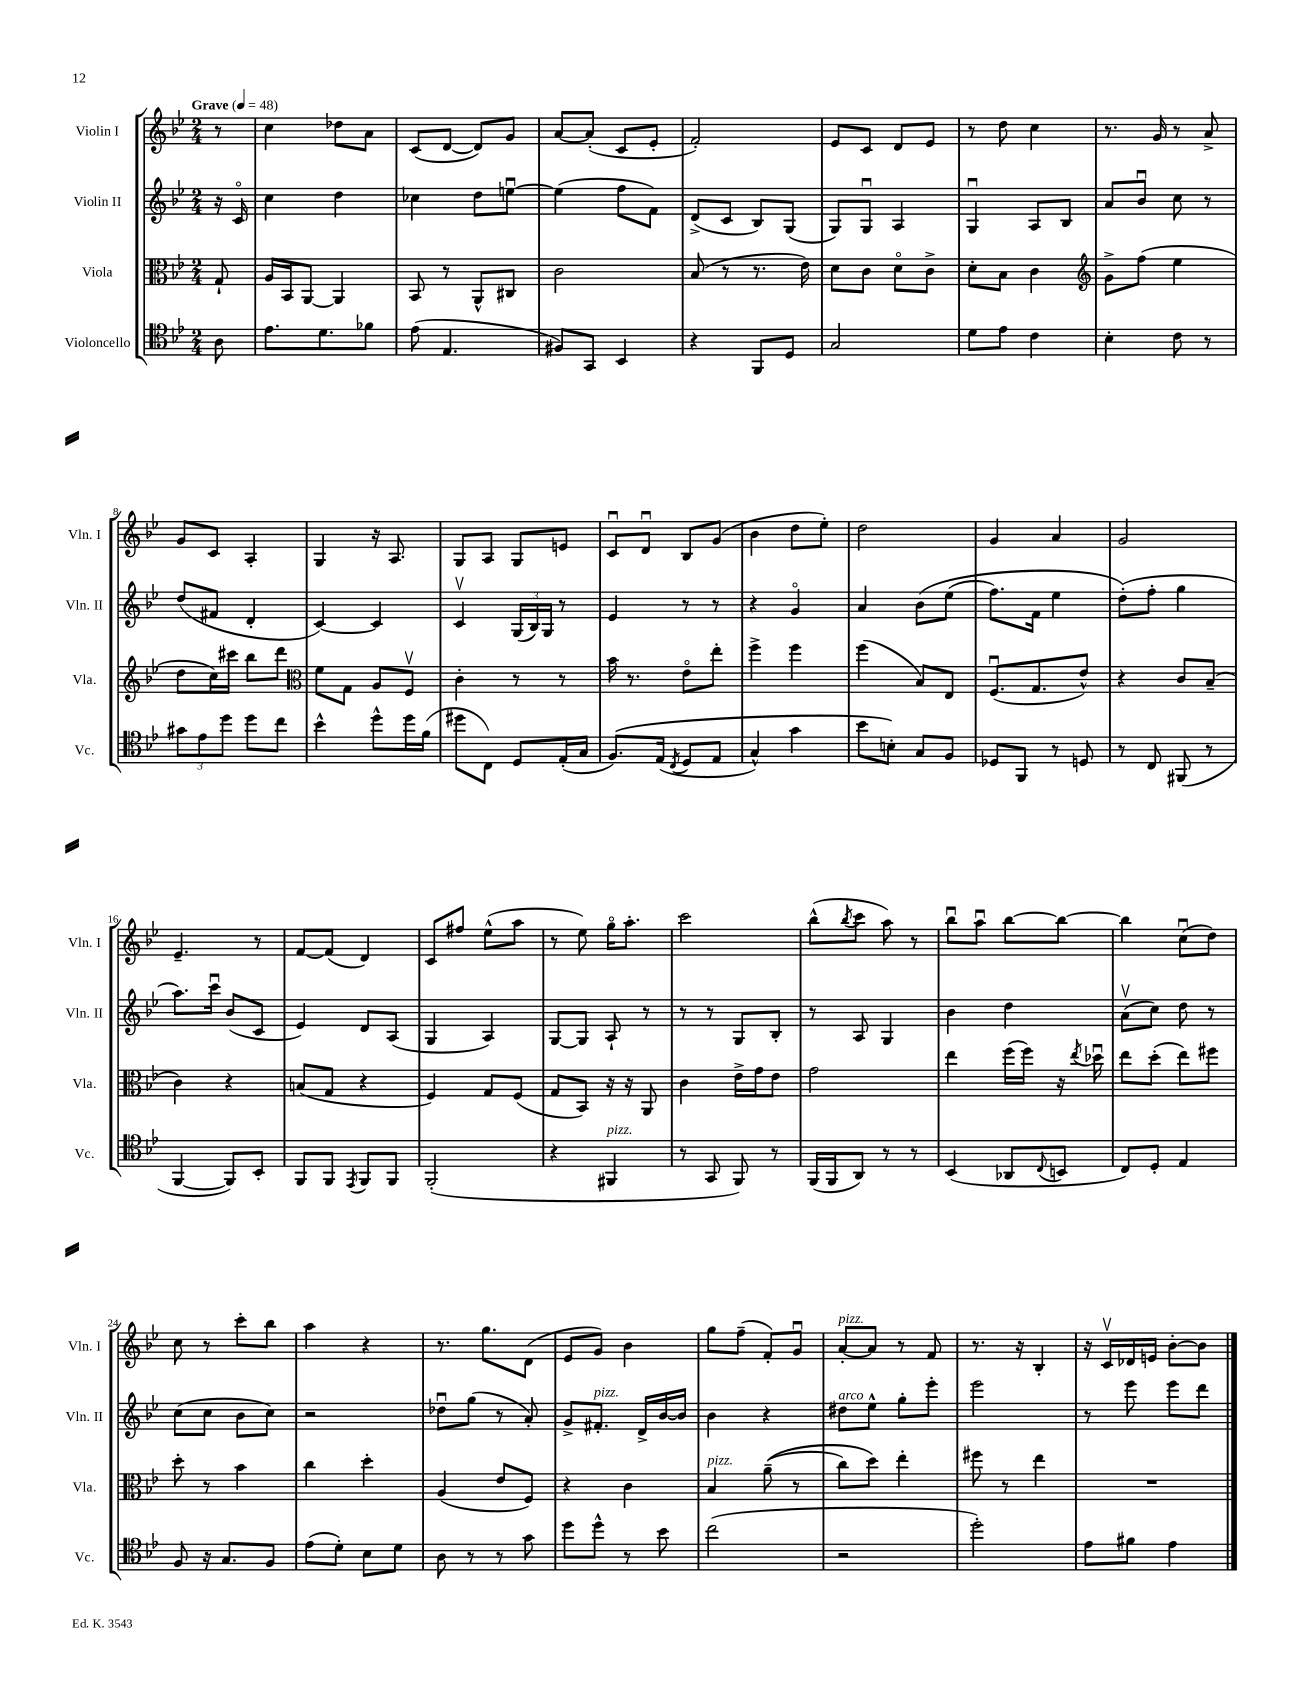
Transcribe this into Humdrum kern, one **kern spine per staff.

**kern	**kern	**kern	**kern
*part4	*part3	*part2	*part1
*staff4	*staff3	*staff2	*staff1
*I"Violoncello	*I"Viola	*I"Violin II	*I"Violin I
*I'Vc.	*I'Vla.	*I'Vln. II	*I'Vln. I
*clefC4	*clefC3	*clefG2	*clefG2
*k[b-e-]	*k[b-e-]	*k[b-e-]	*k[b-e-]
*M2/4	*M2/4	*M2/4	*M2/4
*MM48	*MM48	*MM48	*MM48
=	=	=	=
!	!	!	!LO:TX:a:B:t=Grave
8A\	8G`/	16r	8r
.	.	16c/	.
=1	=1	=1	=1
8.e-\L	16A/LL	4cc\	4cc\
.	16BB-/J	.	.
.	[8AA/J	.	.
8.d\	.	.	.
.	4AA/]	4dd\	8dd-X\L
8f-X\J	.	.	8a\J
=2	=2	=2	=2
(8e-\	8BB-/	4cc-X\	(8c/L
4.E-/	8r	.	[8d/J
.	8AA^^/L	8dd\L	8d/L])
.	8C#X/J	[8eenu\J	8g/J
=3	=3	=3	=3
8F#X/L)	2c\	(4ee\]	[8a/L
8GG/J	.	.	(8a'/J]
4BB-/	.	8ff\L	8c/L
.	.	8f\J)	8e-'/J
=4	=4	=4	=4
4r	(8B-/	(8d^/L	2f'/)
.	8r	8c/J	.
8FF/L	8.r	8B-/L)	.
8D/J	.	(8G/J	.
.	16e-\)	.	.
=5	=5	=5	=5
2G/	8d\L	8G/L)	8e-/L
.	8c\J	8Gu/J	8c/J
.	8d\L	4A/	8d/L
.	8c^\J	.	8e-/J
=6	=6	=6	=6
8d\L	8d'\L	4Gu/	8r
8e-\J	8B-\J	.	8dd\
4c\	4c\	8A/L	4cc\
.	.	8B-/J	.
=7	=7	=7	=7
*	*clefG2	*	*
4B-'\	8g^\L	8a/L	8.r
.	(8ff\J	8b-u/J	.
.	.	.	16g/
8c\	4ee-\	8cc\	8r
8r	.	8r	8a^/
!!LO:LB:g=z
=8	=8	=8	=8
12g#X\L	8dd\L	(8dd/L	8g/L
12e-\	.	.	.
.	16cc\L)	8f#X/J	8c/J
12dd\J	.	.	.
.	16ccc#X\JJ	.	.
8dd\L	8bb-\L	4d'/	4A'/
8cc\J	8ddd\J	.	.
=9	=9	=9	=9
*	*clefC3	*	*
4b-^^\	8f\L	[4c/)	4G/
.	8G\J	.	.
8dd^^\L	8A/L	4c/]	16r
.	.	.	8.A/
16dd\L	8Fv/J	.	.
(16f\JJ	.	.	.
=10	=10	=10	=10
8dd#X\L	4c'\	4cv/	8G/L
8C\J)	.	.	8A/J
8D/L	8r	(24G/LL	8G/L
.	.	24B-/)	.
.	.	24G/JJ	.
(16E-'/L	8r	8r	8en/J
16G/JJ	.	.	.
=11	=11	=11	=11
(8.F/L)	16b-\	4e-/	8cu/L
.	8.r	.	.
.	.	.	8du/J
(16E-/Jk	.	.	.
8qC/	.	.	.
8D/L	8e-\L	8r	8B-/L
8E-/J	8ee-'\J	8r	(8g/J
=12	=12	=12	=12
4G^^/)	4ff^\	4r	4b-\
4g\	4ff\	4g/	8dd\L
.	.	.	8ee-'\J)
=13	=13	=13	=13
8b-\L	(4ff\	4a/	2dd\
8Bn'\J)	.	.	.
8G/L	8B-/L)	(8b-\L	.
8F/J	8E-/J	(8ee-\J	.
=14	=14	=14	=14
8D-X/L	(8.Fu/L	8.ff\L)	4g/
8FF/J	.	.	.
.	8.G/	16f\Jk	.
8r	.	4ee-\	4a/
8Dn/	8e-^^/J)	.	.
=15	=15	=15	=15
8r	4r	(8dd'\L)	2g/
8C/	.	8ff'\J	.
(8FF#X/	8c/L	4gg\	.
8r	(8B-~/J	.	.
!!LO:LB:g=z
=16	=16	=16	=16
[4FF/	4c\)	8.aa\L)	4.e-~/
.	.	16cccu\Jk	.
8FF/L])	4r	(8b-/L	.
8BB-'/J	.	8c/J	8r
=17	=17	=17	=17
8FF/L	(8Bn/L	4e-/)	[8f/L
8FF/J	8G/J	.	(8f/J]
8qEE-/	.	.	.
8FF/L	4r	8d/L	4d/)
8FF/J	.	(8A/J	.
=18	=18	=18	=18
(2FF'/	4F/)	4G/	8c/L
.	.	.	8ff#X/J
.	8G/L	4A/)	(8ee-^^\L
.	(8F/J	.	8aa\J
=19	=19	=19	=19
4r	8G/L	[8G/L	8r
.	8BB-/J)	8G/J]	8ee-\)
!LO:TX:a:i:t=pizz.	!	!	!
4FF#X/	16r	8A`/	16gg\KL
.	16r	.	8.aa'\J
.	8AA/	8r	.
=20	=20	=20	=20
8r	4c\	8r	2ccc\
8GG/	.	8r	.
8FF/)	16e-^\LL	8G/L	.
.	16g\J	.	.
8r	8e-\J	8B-'/J	.
=21	=21	=21	=21
(16FF/LL	2g\	8r	(8bb-^^\L
16FF/J	.	.	.
.	.	.	8qbb-/
8AA/J)	.	8A/	8ccc\J
8r	.	4G/	8aa\)
8r	.	.	8r
=22	=22	=22	=22
(4BB-/	4ee-\	4b-\	8bb-u\L
.	.	.	8aau\J
8AA-X/L	(16ff\LL	4dd\	[8bb-\L
.	16ff\JJ)	.	.
8qqC/	.	.	.
8BBn/J	16r	.	8bb-\J_
.	8qee-/	.	.
.	16dd-Xu\	.	.
=23	=23	=23	=23
8C/L)	8ee-\L	(8av\L	4bb-\]
8D'/J	(8dd'\J	8cc\J)	.
4E-/	8ee-\L)	8dd\	(8ccu\L
.	8ff#X\J	8r	8dd\J)
!!LO:LB:g=z
=24	=24	=24	=24
8F/	8dd'\	(8cc\L	8cc\
16r	8r	8cc\J	8r
8.G/L	.	.	.
.	4b-\	8b-\L	8ccc'\L
8F/J	.	8cc\J)	8bb-\J
=25	=25	=25	=25
(8e-\L	4cc\	2r	4aa\
8d'\J)	.	.	.
8B-\L	4dd'\	.	4r
8d\J	.	.	.
=26	=26	=26	=26
8A\	(4A/	8dd-Xu\L	8.r
8r	.	(8gg\J	.
.	.	.	8.gg\L
8r	8e-/L	8r	.
8g\	8F/J)	8a'/)	(8d\J
=27	=27	=27	=27
8dd\L	4r	8g^/L	8e-/L
!	!	!LO:TX:a:i:t=pizz.	!
8dd^^\J	.	8.f#X'/J	8g/J)
8r	4c\	.	4b-\
.	.	16d^/LL	.
8b-\	.	[16b-/	.
.	.	16b-/JJ]	.
=28	=28	=28	=28
!	!LO:TX:a:i:t=pizz.	!	!
(2cc\	4B-/	4b-\	8gg\L
.	.	.	(8ff~\J
.	((8a~\	4r	8f'/L)
.	8r	.	8gu/J
=29	=29	=29	=29
!	!	!	!LO:TX:a:i:t=pizz.
!	!	!LO:TX:a:i:t=arco	!
2r	8cc\L)	8dd#X\L	[8a'/L
.	8dd\J)	8ee-^^\J	8a/J]
.	4ee-'\	8gg'\L	8r
.	.	8eee-'\J	8f/
=30	=30	=30	=30
2dd'\)	8ff#X\	2eee-\	8.r
.	8r	.	.
.	.	.	16r
.	4ee-\	.	4B-'/
=31	=31	=31	=31
8e-\L	2r	8r	16r
.	.	.	16cv/LL
8f#X\J	.	8eee-\	16d-X/
.	.	.	16en/JJ
4e-\	.	8eee-\L	[8b-'\L
.	.	8ddd\J	8b-\J]
==	==	==	==
*-	*-	*-	*-
